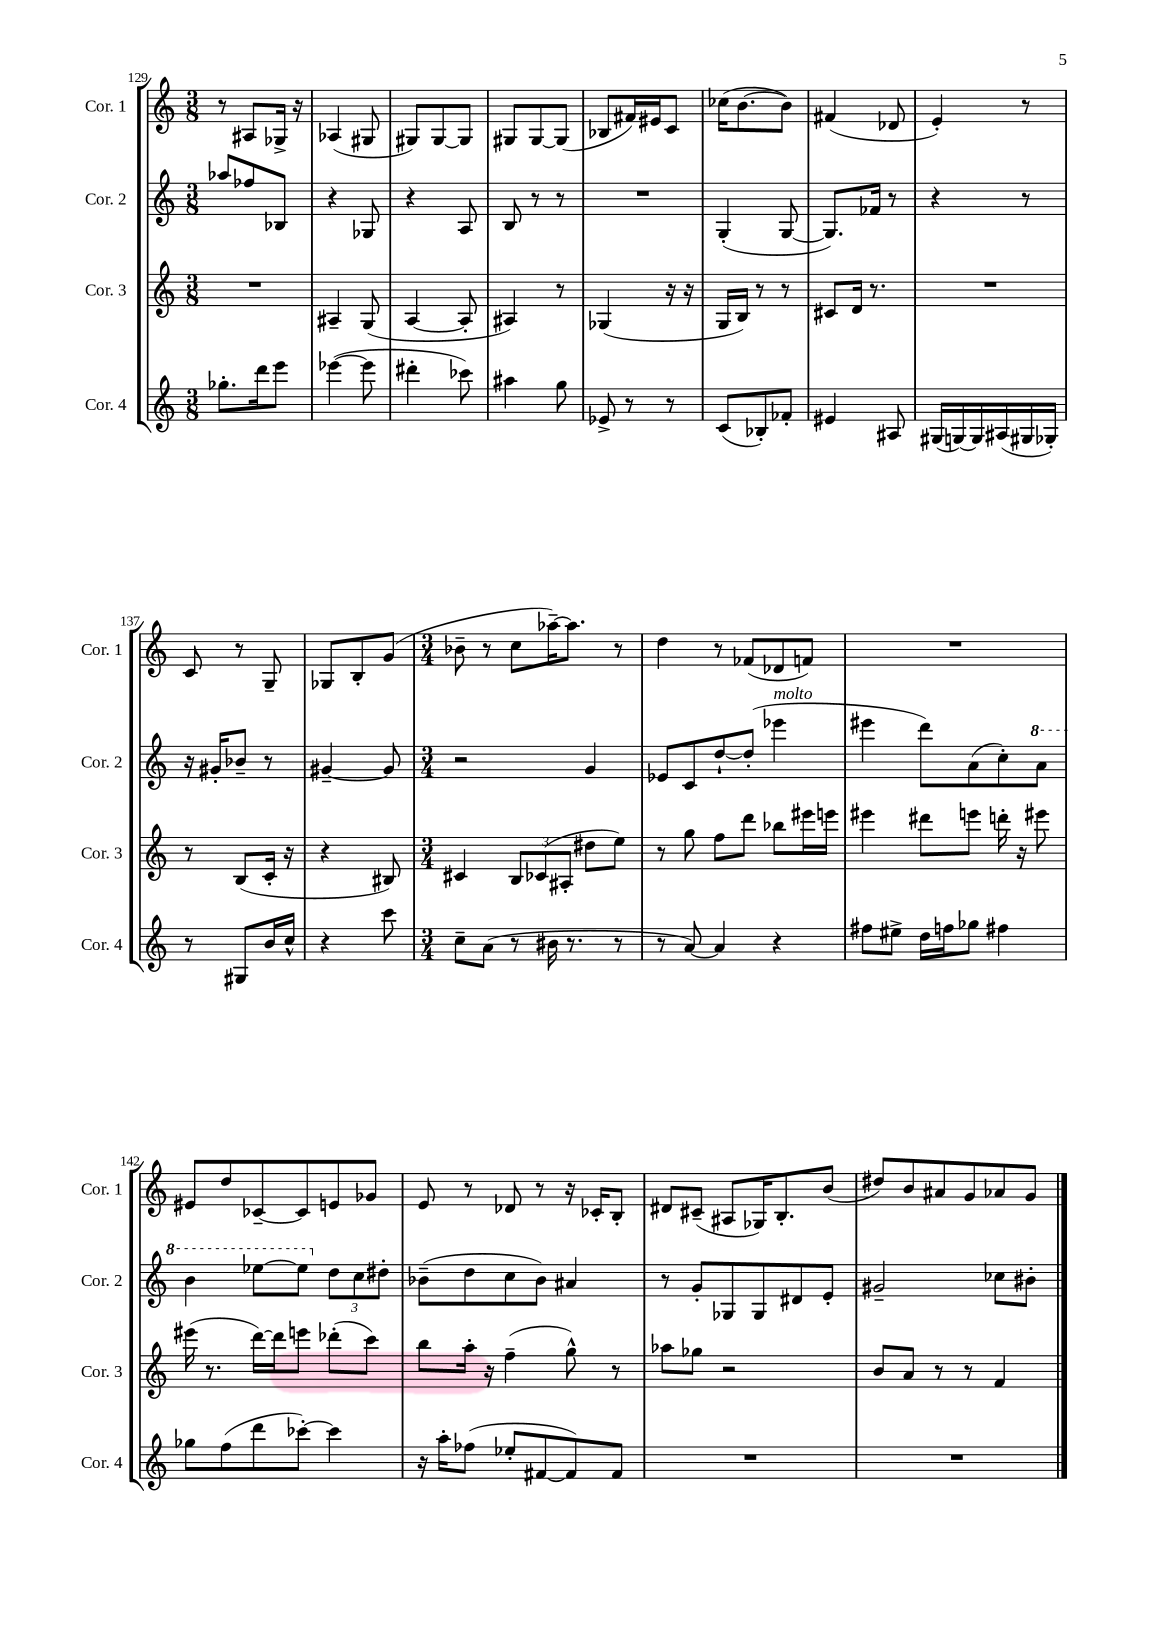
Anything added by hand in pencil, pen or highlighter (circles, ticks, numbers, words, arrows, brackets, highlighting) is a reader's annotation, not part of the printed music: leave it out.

**kern	**kern	**kern	**kern
*part4	*part3	*part2	*part1
*staff4	*staff3	*staff2	*staff1
*I"Cor. 4	*I"Cor. 3	*I"Cor. 2	*I"Cor. 1
*I'Cor. 4	*I'Cor. 3	*I'Cor. 2	*I'Cor. 1
*clefG2	*clefG2	*clefG2	*clefG2
*k[]	*k[]	*k[]	*k[]
*M3/8	*M3/8	*M3/8	*M3/8
=129	=129	=129	=129
8.gg-X'\L	4.r	8aa-X/L	8r
.	.	8ff-X/	8A#X/L
16ddd\k	.	.	.
8eee\J	.	8B-X/J	16G-X^/Jk
.	.	.	16r
=130	=130	=130	=130
([4eee-X\	4A#X~/	4r	(4A-X/
8eee-\]	(8G/	8G-X/	8G#X/
=131	=131	=131	=131
4ddd#X'\	[4A/	4r	8G#X/L)
.	.	.	[8G#/
8ccc-X\)	8A'/]	8A/	8G#/J]
=132	=132	=132	=132
4aa#X\	4A#X/)	8B/	8G#X/L
.	.	8r	[8G#/
8gg\	8r	8r	(8G#/J]
=133	=133	=133	=133
8e-X^/	(4G-X/	4.r	8B-X/L
8r	.	.	16f#X/L)
.	.	.	16e#X/J
8r	16r	.	8c/J
.	16r	.	.
=134	=134	=134	=134
(8c/L	16G/LL	(4G'/	(16cc-X\KL
.	16B/JJ)	.	[8.b\
8B-X'/)	8r	.	.
8f-X'/J	8r	[8G/	8b\J])
=135	=135	=135	=135
4e#X/	8c#X/L	8.G/L])	(4f#X/
.	16d/Jk	.	.
.	8.r	16f-X/Jk	.
8A#X/	.	8r	8d-X/
=136	=136	=136	=136
(16G#X/LL	4.r	4r	4e'/)
[16Gn/)	.	.	.
16G/]	.	.	.
(16A#X/	.	.	.
16G#X/	.	8r	8r
16G-X'/JJ)	.	.	.
!!LO:LB:g=z
=137	=137	=137	=137
8r	8r	16r	8c/
.	.	16g#X'/KL	.
8G#X/L	(8B/L	8b-X~/J	8r
16b/L	16c'/Jk	8r	8G~/
16cc^^/JJ	16r	.	.
=138	=138	=138	=138
4r	4r	[4g#X~/	8G-X/L
.	.	.	8B'/
8ccc\	8B#X/)	8g#/]	(8g/J
=139	=139	=139	=139
*M3/4	*M3/4	*M3/4	*M3/4
8cc~\L	4c#X/	2r	8b-X~\
(8a\J	.	.	8r
8r	12B/L	.	8cc\L
.	(12c-X/	.	.
16b#X\	.	.	[16aa-X~\K)
.	12A#X'/J	.	.
8.r	.	.	8.aa-\J]
.	8dd#X\L	4g/	.
8r	8ee\J)	.	8r
=140	=140	=140	=140
8r	8r	8e-X/L	4dd\
[8a/)	8gg\	8c/	.
4a/]	8ff\L	[8dd`/	8r
.	8ddd\J	(8dd'/J]	(8f-X/L
!	!	!LO:TX:a:i:t=molto	!
4r	8bb-X\L	4eee-X\	8d-X/
.	16eee#X\L	.	8fn/J)
.	16eeen\JJ	.	.
=141	=141	=141	=141
8ff#X\L	4eee#X\	4eee#X\	2.r
8ee#X^\J	.	.	.
16dd\LL	8ddd#X\L	8ddd\L)	.
16ffn\J	.	.	.
8gg-X\J	8eeen\J	(8a\	.
4ff#X\	16dddn'\	8cc'\)	.
.	16r	.	.
*	*	*8va	*
.	8eee#X\	8aa\J	.
!!LO:LB:g=z
=142	=142	=142	=142
8gg-X\L	(16eee#X\	4bb\	8e#X/L
.	8.r	.	.
(8ff\	.	.	8dd/
8ddd\	[16ddd\LL)	[8eee-X\L	[8c-X~/
.	16ddd\J]	.	.
[8ccc-X'\J)	8eeen\J	8eee-\J]	8c-/]
*	*	*X8va	*
4ccc-\]	(8ddd-X'\L	12dd\L	8en/
.	.	12cc\	.
.	8ccc\J)	.	8g-X/J
.	.	12dd#X'\J	.
=143	=143	=143	=143
16r	8bb\L	(8b-X~\L	8e/
16aa'\KL	.	.	.
(8ff-X\J	16aa'\Jk	8dd\	8r
.	16r	.	.
8ee-X'/L	(4ff~\	8cc\	8d-X/
[8f#X/	.	8b-\J)	8r
8f#/])	8gg^^\)	4a#X/	16r
.	.	.	16c-X'/KL
8f#/J	8r	.	8B'/J
=144	=144	=144	=144
2.r	8aa-X\L	8r	8d#X/L
.	8gg-X\J	8g'/L	(8c#X~/J
.	2r	8G-X/	8A#X/L
.	.	8G-/	16G-X/K)
.	.	.	8.B'/
.	.	8d#X/	.
.	.	8e'/J	(8b/J
=145	=145	=145	=145
2.r	8b/L	2g#X~/	8dd#X/L)
.	8a/J	.	8b/
.	8r	.	8a#X/
.	8r	.	8g/
.	4f/	8cc-X\L	8a-X/
.	.	8b#X'\J	8g/J
==	==	==	==
*-	*-	*-	*-
